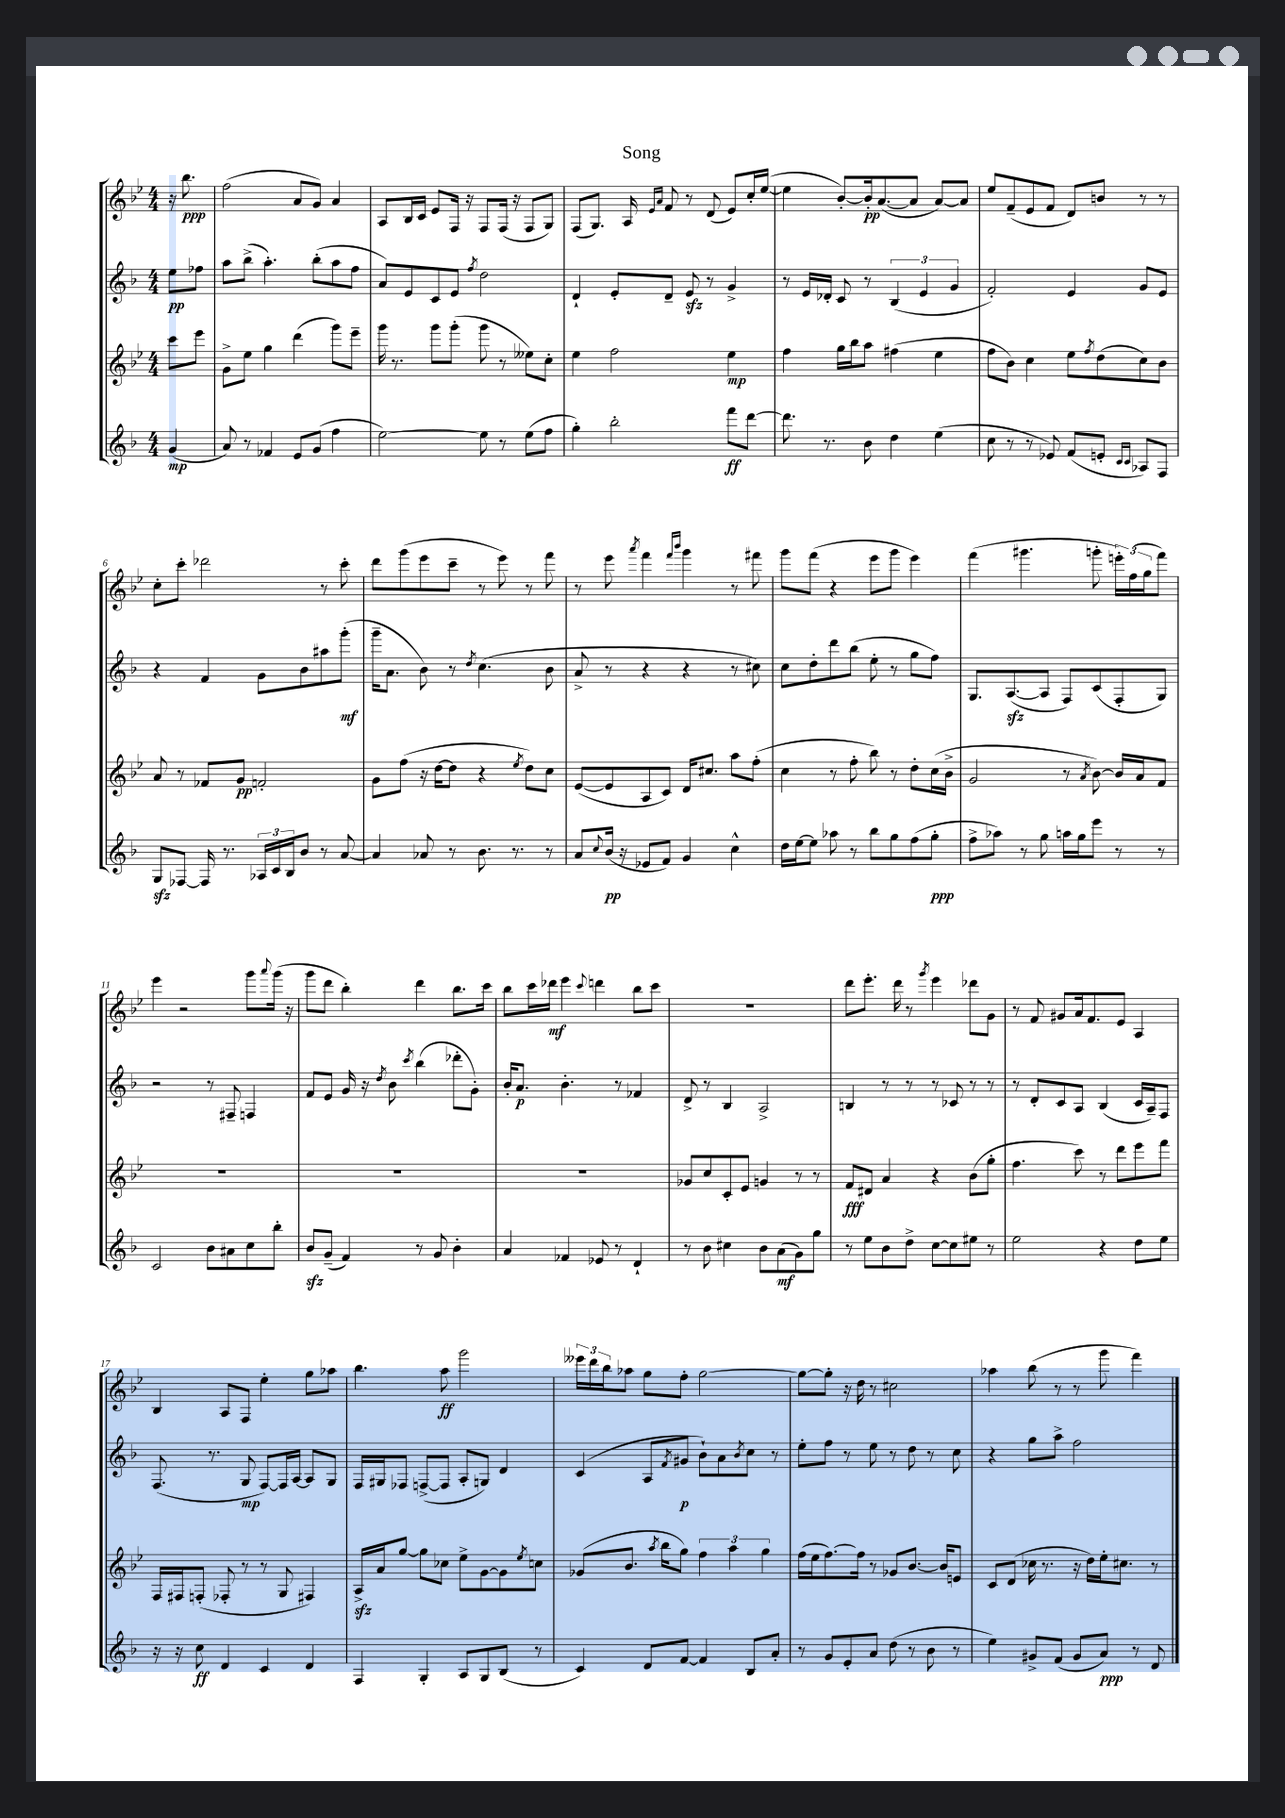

**kern	**kern	**kern	**kern
*staff4	*staff3	*staff2	*staff1
*clefG2	*clefG2	*clefG2	*clefG2
*k[b-]	*k[b-e-]	*k[b-]	*k[b-e-]
*M4/4	*M4/4	*M4/4	*M4/4
(4g	8ccc	8ee	16r
.	.	.	8.bb-
.	8eee-	8ff-	.
=	=	=	=
8a)	8g^	8aa	(2ff
8r	8ee-	(8bb-^	.
4f-	4gg	4.aa')	.
8e	(4ddd	.	8a
(8g	.	(8bb-'	8g)
4ff	8ggg)	8aa	4a
.	8eee-~	8ff	.
=	=	=	=
[2ee)	16ggg	8a)	8A
.	8.r	.	.
.	.	8e	16B-
.	.	.	16c
.	8ggg	8c	8e-
.	(8ggg'	8e	16F
.	.	.	16r
.	.	8qff	.
8ee]	8ggg	2dd	8F
8r	8r	.	(16F
.	.	.	16r
(8ee	8ee--)	.	8F
8ff	8cc'	.	8G)
=	=	=	=
4gg')	4ee-	4d`	(8F
.	.	.	8.G)
2bb-'	2ff	8e'	.
.	.	.	16A
.	.	.	16qqe-
.	.	.	16qqa
.	.	8d~	8f
.	.	8e	8r
.	.	8r	(8d
8fff	4ee-	4g^	8e-)
[8ddd	.	.	16cc'
.	.	.	([16ee-
=	=	=	=
8.ddd]	4ff	8r	4ee-]
.	.	16e	.
8.r	.	16d-'	.
.	16gg	8c	[8b-')
.	16bb-	.	.
8b-	8aa	8r	16b-']
.	.	.	([8.a
4dd	(4ff#	(6B-	.
.	.	.	8a]
.	.	6e	.
(4ee	4ee-	.	[8a)
.	.	6g	.
.	.	.	8a]
=	=	=	=
8cc	8ff	2f')	8ee-
8r	8b-)	.	(8f~
8r	4cc	.	8e-
8e-)	.	.	8f
(8f	8ee-	4e	8d)
.	8qff	.	.
8e'	(8dd	.	8b
16qqc	.	.	.
16qqc	.	.	.
8A-)	8cc)	8g	8r
8F	8b-	8e	8r
=	=	=	=
8G	8a	4r	8cc'
[8F-	8r	.	8ccc'
16F-]	8f-	4f	2ddd-
8.r	.	.	.
.	8g	.	.
24A-	2f'	8g	.
24c	.	.	.
24B-	.	.	.
8b-	.	8b-	.
8r	.	8aa#	8r
[8a	.	(8ggg'	8ccc'
=	=	=	=
4a]	8g	16ggg~	8ddd
.	.	8.a	.
.	(8ff	.	(8ggg
8a-	16r	8b-)	8eee-
.	[16dd	.	.
8r	8dd]	8r	8ccc~
.	.	8qdd	.
8.b-	4r	(4.cc	8r
.	.	.	8eee-)
8.r	.	.	.
.	8qee-	.	.
.	8dd)	.	8r
8r	8cc	8b-	8fff
=	=	=	=
8a	([8e-	8a^	8r
8qqcc	.	.	.
(16b-	8e-]	8r	8eee-
16r	.	.	.
.	.	.	8qaaa
8e-	8A	4r	4fff
8f)	8c)	.	.
.	.	.	16qqfff
.	.	.	16qqbbb-
4g	16d	4r	4ggg
.	8.cc#	.	.
4cc^^	8aa	8r	8r
.	(8ff'	8cc#)	8fff#
=	=	=	=
16dd	4cc	8cc	8ggg
[16ee	.	.	.
8ee]	.	8dd'	(8fff
8aa-	8r	8ddd	4r
8r	8ff'	(8bb-	.
8bb-	8bb-)	8ee'	8eee-
8gg	8r	8r	8ggg
(8ff	8dd'	8gg	4eee-)
8gg'	(16cc	8ff)	.
.	16b-^	.	.
=	=	=	=
8ff^	2g	8.G	(4fff
8aa-)	.	.	.
.	.	([8.A	.
8r	.	.	4.ggg#
8gg	.	8A]	.
16aa	8r	8F)	.
16gg	.	.	.
.	8qa	.	.
8eee	[8b-)	(8c	8ggg'
8r	16b-]	8F'	24eee')
.	.	.	(24ff
.	16a	.	.
.	.	.	24gg
8r	8f	8G)	8fff)
=	=	=	=
2c	1r	2r	4eee-
.	.	.	2r
8b-	.	8r	.
8a#	.	8F#~	.
8cc	.	4F	8ggg
.	.	.	8qqaaa
8bb-'	.	.	(16ggg
.	.	.	16r
=	=	=	=
8b-	1r	8f	8ggg
(8g~	.	8e	8ddd
4f)	.	16g	4bb-')
.	.	16r	.
.	.	8qdd	.
.	.	8b-	.
.	.	8qccc	.
8r	.	(4bb-	4ddd
8g	.	.	.
4b-'	.	8ddd-'	8.bb-
.	.	8g')	.
.	.	.	16ccc
=	=	=	=
4a	1r	16b-'	8bb-
.	.	8.a	.
.	.	.	16ccc
.	.	.	16ddd-
4f-	.	4.b-'	4eee-
.	.	.	8qqccc
8e-	.	.	4ddd
8r	.	8r	.
4d`	.	4f-	8bb-
.	.	.	8ccc
=	=	=	=
8r	8g-	8d^	1r
8b-	8cc	8r	.
4cc#	8c'	4B-	.
.	8e-	.	.
8b-	4g	2A^	.
(8a	.	.	.
8g)	8r	.	.
8gg	8r	.	.
=	=	=	=
8r	8f	4B	8ddd
8ee	8d#	.	8.eee-'
8b-	4a	8r	.
.	.	.	16ddd
8dd^	.	8r	8r
.	.	.	8qggg
[8cc	4r	8r	4eee-
8cc]	.	8c-	.
8ee#	(8b-	8r	8ddd-
8r	8gg'	8r	8g
=	=	=	=
2ee	4.ff	8r	8r
.	.	8d'	8f
.	.	8c	8g#
.	8ccc)	8A	16a
.	.	.	8.f
4r	8r	(4B-	.
.	8ddd	.	8e-
8dd	8eee-	16c	4A
.	.	16A~)	.
8ee	8fff	8F	.
=	=	=	=
16r	16F	(8.F	4B-
16r	16F#	.	.
8cc	(8F'	.	.
.	.	8.r	.
4d	8F-'	.	8A
.	8r	8G	8F
4c	8r	[8F)	4ee-'
.	8G	16F]	.
.	.	[16A	.
4d	4F#)	8A]	8gg
.	.	8G	8aa-
=	=	=	=
4F	16A^	16F	4.bb-
.	16a	16G#	.
.	[8gg	8F-	.
4G'	8gg]	([8F^	.
.	8cc-	8F]	8aa
8A	8ee-^	8A'	2ggg
8G	[8g	8G)	.
(8B-	8g]	4d	.
.	8qee-	.	.
8r	8cc	.	.
=	=	=	=
4c)	(8g-	(4c	24eee--
.	.	.	24ddd
.	.	.	24bb-
.	8.b-	.	8aa-
8d	.	8A	8gg
.	8qaa	.	.
.	16bb-	.	.
.	.	8qf	.
[8f	8gg)	8g#	8ff'
4f]	6ff	8b-`)	[2gg
.	.	8a	.
.	6aa	.	.
.	.	8qb-	.
8B-	.	8cc	.
.	6gg	.	.
8a'	.	8r	.
=	=	=	=
8r	(16ff	8ee'	8gg_
.	16ee-	.	.
8g	[8.ff)	8ff	8gg']
8e'	.	8r	16r
.	16ff]	.	16dd
8a	8r	8ee	8r
(8dd	8g-	8r	2cc#
8r	[8.b-	8dd	.
8b-	.	8r	.
.	16b-]	.	.
8r	8e	8cc	.
=	=	=	=
4ee)	8c	4r	4aa-
.	(8d	.	.
8g#^	16cc-	8gg	(8bb-
.	8.r	.	.
(8f	.	8aa^	8r
8g#	16r	2ff	8r
.	16dd)	.	.
8a)	16ee-'	.	8ggg
.	8.cc#	.	.
8r	.	.	4fff)
8d	8r	.	.
==	==	==	==
*-	*-	*-	*-
